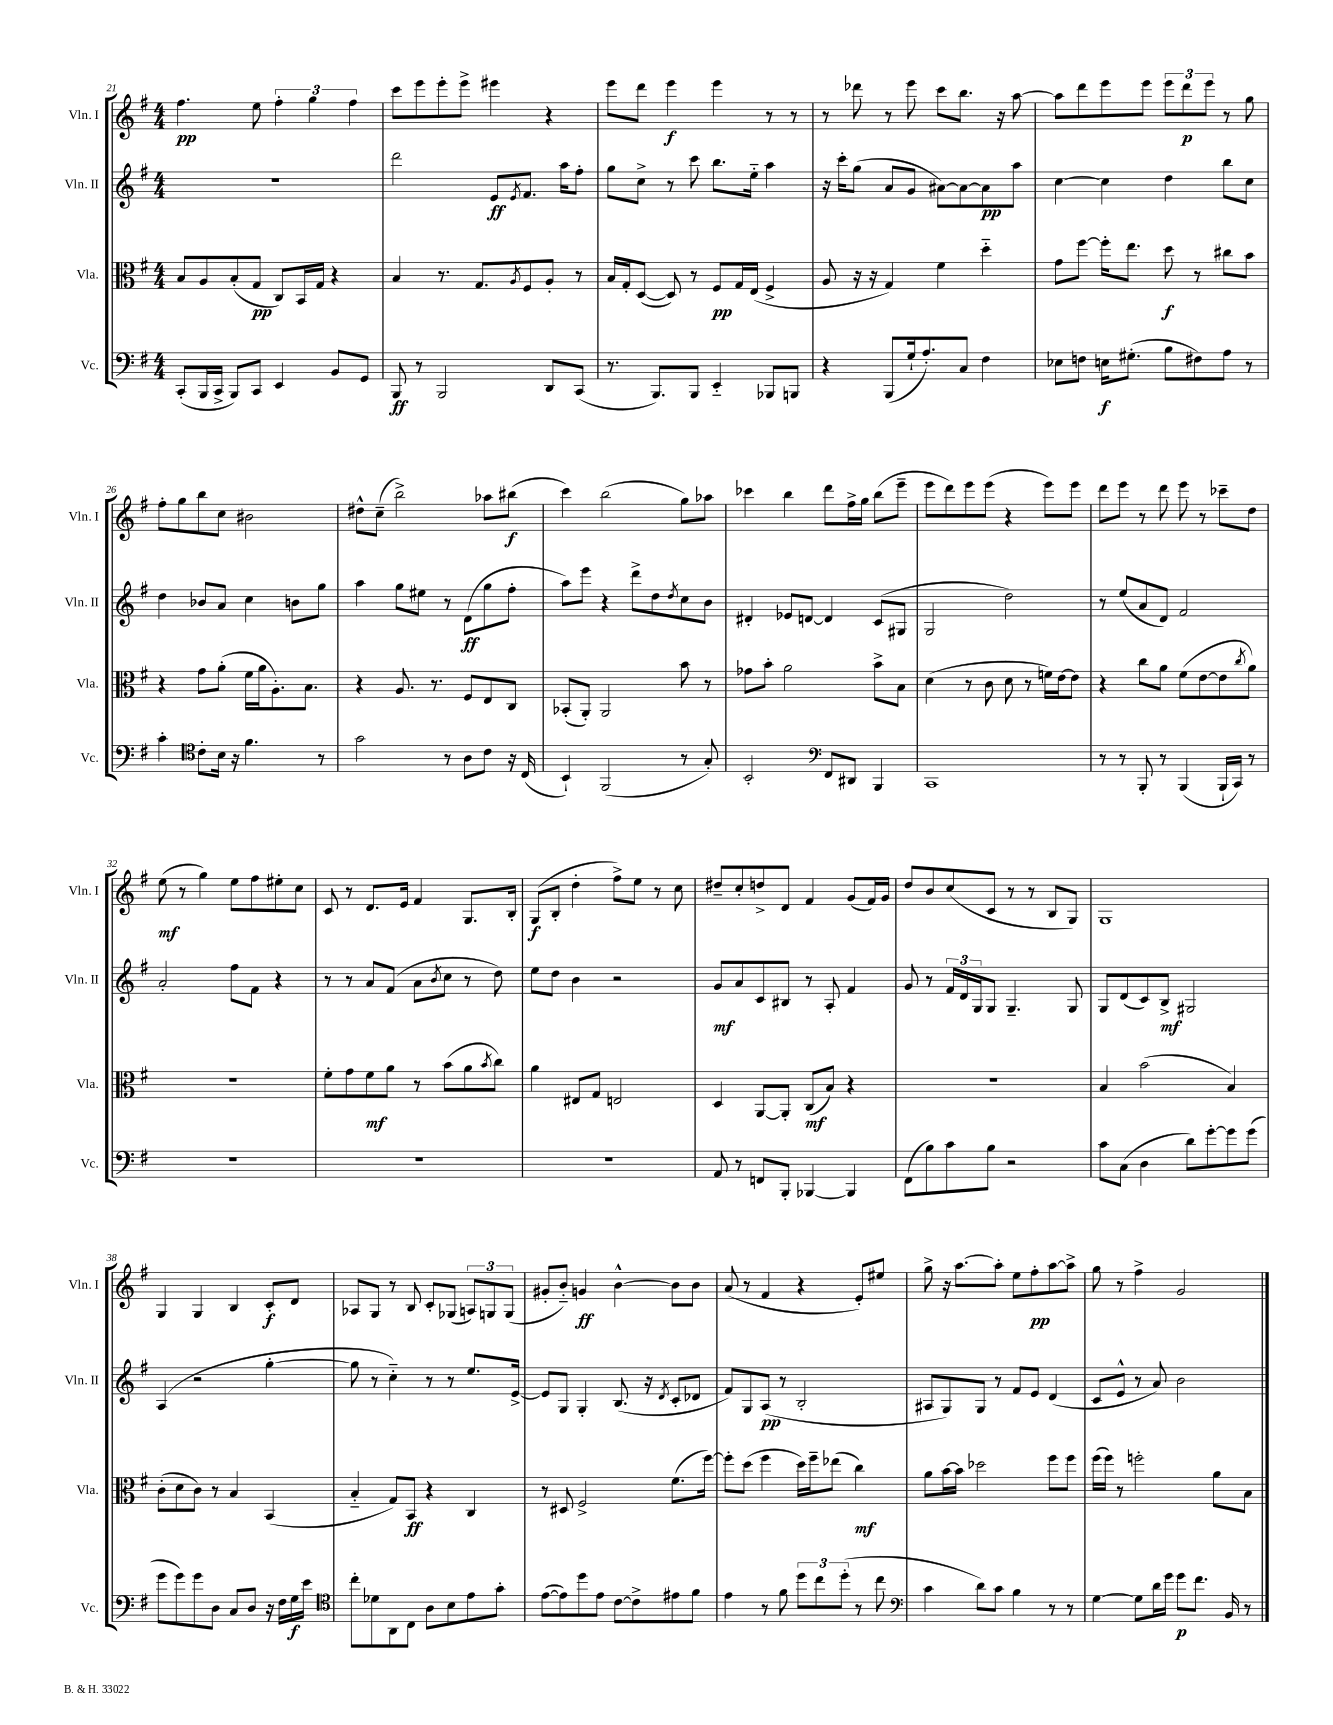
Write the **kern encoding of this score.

**kern	**kern	**kern	**kern
*staff4	*staff3	*staff2	*staff1
*clefF4	*clefC3	*clefG2	*clefG2
*k[f#]	*k[f#]	*k[f#]	*k[f#]
*M4/4	*M4/4	*M4/4	*M4/4
(8CC'	8B	1r	4.ff#
16BBB	8A	.	.
16CC^	.	.	.
8BBB)	(8B'	.	.
8CC	8G	.	8ee
4EE	8C)	.	6ff#'
.	16BB	.	.
.	.	.	6gg
.	16G	.	.
8BB	4r	.	.
.	.	.	6ff#
8GG	.	.	.
=	=	=	=
8BBB	4B	2ddd	8ccc
8r	.	.	8eee
2BBB	8.r	.	8eee'
.	.	.	8eee^
.	8.G	.	.
.	.	8e	4eee#
.	8qA	8qe	.
.	8F#	8.f#	.
8DD	8A'	.	4r
.	.	16aa	.
(8CC	8r	8ff#'	.
=	=	=	=
8.r	16B	8gg	8eee
.	16G'	.	.
.	([8D	8cc^	8ddd
8.BBB)	.	.	.
.	8D])	8r	4eee
8BBB	8r	8ccc	.
4EE'~	8F#	8.bb	4eee
.	16G	.	.
.	(16E	16ee'~	.
8BBB-	4F#^	4aa	8r
8BBB	.	.	8r
=	=	=	=
4r	8A	16r	8r
.	.	16ccc'	.
.	16r	(8gg	8ddd-
.	16r	.	.
(8BBB	4G)	8a	8r
16G`	.	8g	8eee
8.A')	.	.	.
.	4f#	[8a#)	8ccc
8C	.	8a#_	8.bb
4F#	4dd'~	8a#]	.
.	.	.	16r
.	.	8aa	[8aa
=	=	=	=
8E-	8g	[4cc	8aa]
8F	[8ff#	.	8ddd
16E	16ff#']	4cc]	8eee
(8.G#'	8.ee	.	.
.	.	.	8eee
8B	8dd	4dd	12eee
.	.	.	12ddd
8F#)	8r	.	.
.	.	.	12eee
8A	8cc#	8bb	8r
8r	8b	8cc	8gg
=	=	=	=
4c'	4r	4dd	8ff#'
.	.	.	8gg
*clefC4	*	*	*
8c'	8g	8b-	8bb
16B	(8a'	8a	8cc
16r	.	.	.
4.f#	16f#	4cc	2b#
.	16a	.	.
.	8.A')	.	.
.	.	8b	.
.	8.B	.	.
8r	.	8gg	.
=	=	=	=
2g	4r	4aa	8dd#^^
.	.	.	(8cc~
.	8.A	8gg	2bb^)
.	.	8ee#	.
.	8.r	.	.
8r	.	8r	.
8A	8F#	(8d	.
8c	8E	8gg	8aa-
16r	8C	8ff#'	(8bb#
(16C	.	.	.
=	=	=	=
4BB`)	(8BB-'	8aa)	4ccc)
.	8AA')	8eee	.
(2FF#	2AA	4r	(2bb
.	.	8ddd^	.
.	.	8dd	.
.	.	8qdd	.
8r	8b	8cc	8gg)
8G')	8r	8b	8aa-
=	=	=	=
2BB'	8g-	4d#'	4ccc-
.	8b'	.	.
.	2a	8e-	4bb
.	.	[8d	.
*clefF4	*	*	*
8FF#	.	4d]	8ddd
8DD#	.	.	16ff#^
.	.	.	16gg
4BBB	8b^	(8c	(8bb
.	8B	8G#	8eee~
=	=	=	=
1CC	(4d	2G	8eee
.	.	.	8ddd)
.	8r	.	8eee
.	8c	.	(8eee
.	8d	2dd)	4r
.	8r	.	.
.	16f)	.	8eee)
.	[16e	.	.
.	8e]	.	8eee
=	=	=	=
8r	4r	8r	8ddd
8r	.	(8ee	8eee
8BBB'	8cc	8a	8r
8r	8a	8d)	8ddd
(4BBB	(8f#	2f#	8eee
.	[8e	.	8r
16BBB`	8e]	.	8ccc-~
16CC)	.	.	.
.	8qcc	.	.
8r	8a)	.	8dd
=	=	=	=
1r	1r	2a'	(8ee
.	.	.	8r
.	.	.	4gg)
.	.	8ff#	8ee
.	.	8f#	8ff#
.	.	4r	8ee#'
.	.	.	8cc
=	=	=	=
1r	8f#'	8r	8c
.	8g	8r	8r
.	8f#	8a	8.d
.	8a	(8f#	.
.	.	.	16e
.	8r	8a	4f#
.	.	8qb	.
.	(8b	8cc	.
.	8a	8r	8.G
.	8qb	.	.
.	8cc)	8dd)	.
.	.	.	16B'
=	=	=	=
1r	4a	8ee	(8G
.	.	8dd	8B'
.	8E#	4b	4dd'
.	8G	.	.
.	2E	2r	8ff#^)
.	.	.	8ee
.	.	.	8r
.	.	.	8cc
=	=	=	=
8AA	4D	8g	8dd#~
8r	.	8a	8cc'
8FF	[8AA	8c	8dd^
8BBB'	8AA']	8B#	8d
[4BBB-	(8C	8r	4f#
.	8B)	8A'	.
4BBB-]	4r	4f#	(8g
.	.	.	16f#)
.	.	.	16g
=	=	=	=
(8FF#	1r	8g	8dd
8B)	.	8r	8b
8c	.	24f#	(8cc
.	.	24d	.
.	.	24G	.
8B	.	8G	8c
2r	.	4.G~	8r
.	.	.	8r
.	.	.	8B
.	.	8G	8G)
=	=	=	=
8c	4B	8G	1G
(8C	.	(8d	.
4D	(2b	8c)	.
.	.	8B^	.
8d)	.	2G#	.
[8g'	.	.	.
8g]	4B)	.	.
(8g	.	.	.
=	=	=	=
8g	(8c'	(4A	4G
8g)	8d	.	.
8g	8c)	2r	4G
8D	8r	.	.
8C	4B	.	4B
8D	.	.	.
16r	(4BB	[4gg'	8c'
16F#	.	.	.
16G	.	.	8d
16e	.	.	.
=	=	=	=
*clefC4	*	*	*
8cc'	4B'~	8gg]	8A-
8d-	.	8r	8G
8AA	8G)	4cc'~)	8r
8C	8BB	.	8B
8A	4r	8r	8c'
8B	.	8r	(8G-
8e	4C	8.ee	12A)
.	.	.	12G
8g'	.	.	.
.	.	.	(12G
.	.	[16e^	.
=	=	=	=
([8e	8r	8e]	8g#'
8e])	8D#	8G	8b'~)
8dd	2F#^	4G'	4g
8e	.	.	.
[8c	.	(8.B	[4b^^
8c^]	.	.	.
.	.	16r	.
.	.	8qd	.
8e#	(8.f#	8c'	8b]
8f#	.	8d-	8b
.	[16ff#)	.	.
=	=	=	=
4e	8ff#']	8f#)	(8a
.	(8dd	8G	8r
8r	4ff#	(8A	4f#
8f#	.	8r	.
12dd	16dd)	2B'	4r
.	16ff#~	.	.
12cc	.	.	.
.	(8ee-	.	.
(12dd'	.	.	.
8r	4cc)	.	8e')
8cc	.	.	8ee#
=	=	=	=
*clefF4	*	*	*
4c	8a	8A#	8gg^
.	[16b	8G)	16r
.	16b]	.	[8.aa
8d)	2dd-	8G	.
8c	.	8r	8aa']
4B	.	8f#	8ee
.	.	8e	8ff#'
8r	8ff#	(4d	[8aa
8r	8ff#	.	8aa^]
=	=	=	=
[4G	(16ff#	8c	8gg
.	16ff#)	.	.
.	8r	8e^^	8r
8G]	2ff'	8r	4ff#^
16d	.	8a)	.
16g	.	.	.
8g	.	2b	2g
8.f#	.	.	.
.	8a	.	.
16BB	.	.	.
8r	8B	.	.
==	==	==	==
*-	*-	*-	*-
